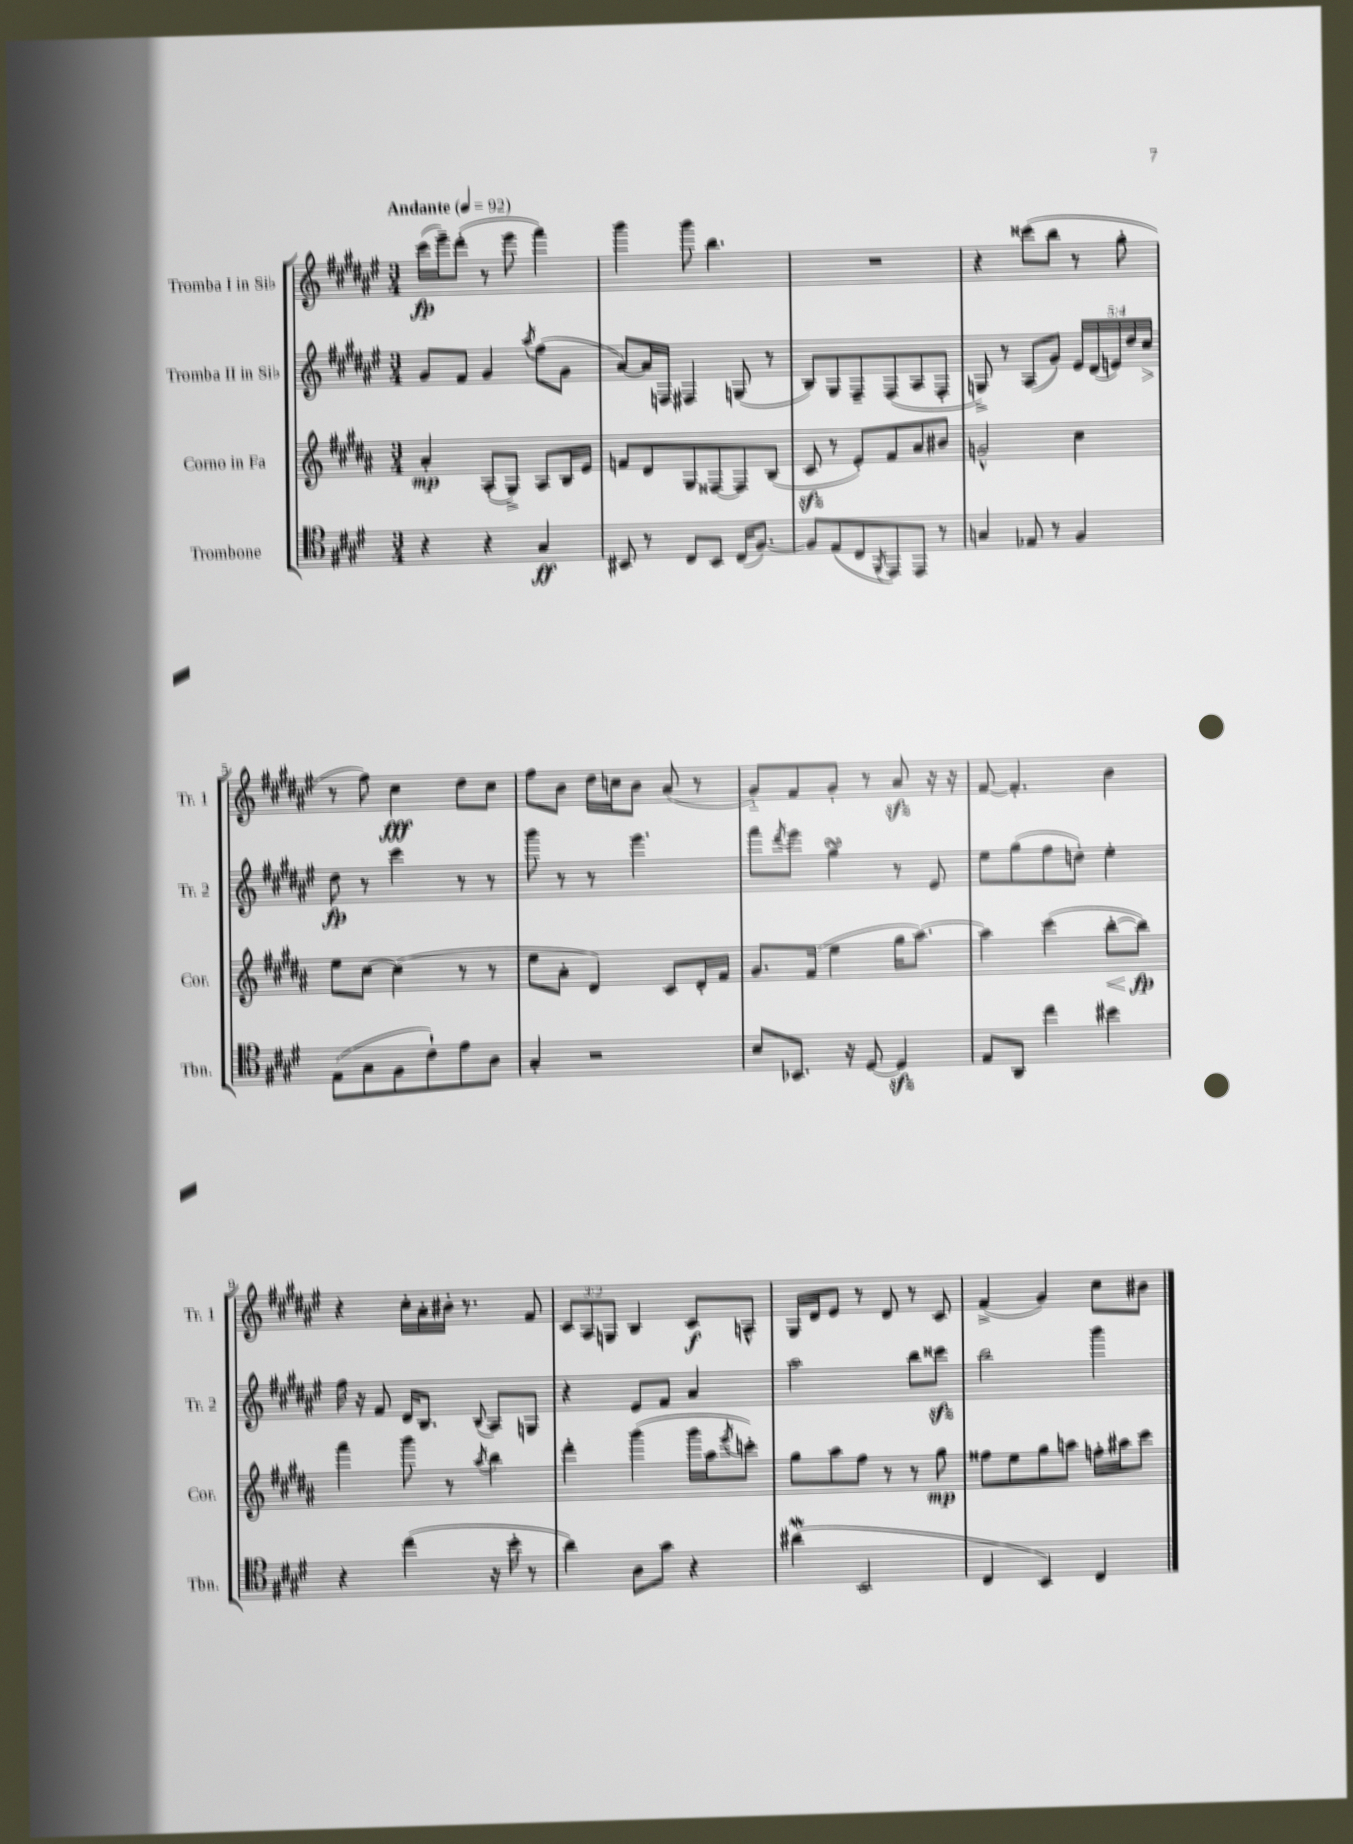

**kern	**kern	**kern	**kern
*staff4	*staff3	*staff2	*staff1
*clefC4	*clefG2	*clefG2	*clefG2
*k[f#c#g#d#]	*k[f#c#g#d#a#]	*k[f#c#g#d#a#e#]	*k[f#c#g#d#a#e#]
*M3/4	*M3/4	*M3/4	*M3/4
*MM92	*MM92	*MM92	*MM92
4r	4a#'	8g#	(16ccc#
.	.	.	16eee#~)
.	.	8f#	(8ddd#'
4r	(8A#'	4g#	8r
.	8G#^)	.	8eee#
.	.	8qaa#	.
4G#	8A#	(8ff#	4fff#)
.	16B	8g#	.
.	16e	.	.
=	=	=	=
8BB#	8f	[8a#)	4ggg#
8r	8d#	16a#]	.
.	.	16F	.
8C#	8G#	4F#	8ggg#
8BB#	[8F##	.	4.bb
(16C#	8F##]	(8G	.
[8.F#)	.	.	.
.	(8B	8r	.
=	=	=	=
8F#]	8c#	8B)	2.r
(8E	8r	8G#	.
8C#	8e')	8F#~	.
8qFF#	.	.	.
8EE)	8f#	(8F#	.
8EE	8a#	8A#	.
8r	8b#	8F#'	.
=	=	=	=
4G	2g^^	8G^)	4r
.	.	8r	.
8E-	.	(8A#	(8ccc##
8r	.	8g#)	8bb
4F#	4cc#	20e#	8r
.	.	(20d#	.
.	.	20e)	.
.	.	.	8gg#'
.	.	20dd#	.
.	.	20cc#	.
=	=	=	=
(8E	8ee	8dd#	8r
8G#	[8cc#	8r	8ff#)
8F#	(4cc#]	4ccc#	4cc#
8c#`)	.	.	.
8e	8r	8r	8dd#
8A	8r	8r	8cc#
=	=	=	=
4G#'	8ee	8ggg#	8ff#
.	8a#'	8r	8b
2r	4d#)	8r	16dd#
.	.	.	16cc
.	.	4.eee#	8b
.	8c#	.	(8a#
.	16d#'	.	8r
.	16f#	.	.
=	=	=	=
8B	8.g#	8fff#	8g#'~)
.	.	8qddd#	.
8.BB-	.	8eee#	8f#
.	(16f#	.	.
.	4ee	4gg#	8g#'
16r	.	.	.
[8D#	.	.	8r
4D#]	16gg#	8r	8a#
.	[8.aa#)	.	.
.	.	8e#	16r
.	.	.	16r
=	=	=	=
8E	4aa#]	8ee#	[8f#
8AA	.	(8gg#	4.f#']
4cc#	(4ccc#	8ff#	.
.	.	8dd')	.
4b#	[8bb'	4ee#'	4b
.	8bb])	.	.
=	=	=	=
4r	4fff#	16ff#	4r
.	.	16r	.
.	.	8f#	.
(4cc#	8ggg#	16d#	16cc#'
.	.	8.B	16a#'
.	8r	.	16b#'
.	.	.	8.r
.	8qaa#	8qqB	.
16r	4bb	8A#	.
16b'	.	.	.
8r	.	8G	8f#
=	=	=	=
4a)	4ddd#'	4r	12c#
.	.	.	12A#
.	.	.	12G
8A	(4ggg#	8e#	4B
8g#	.	8f#	.
4r	16ggg#	4a#	8c#
.	16aa#	.	.
.	8qeee	.	.
.	8ccc')	.	8A^^
=	=	=	=
(4a#	8gg#	2aa#	16G#
.	.	.	16d#
.	8aa#	.	8e#
2BB	8ff#	.	8r
.	8r	.	8d#
.	8r	8bb	8r
.	8gg#	8ccc##	8c#
=	=	=	=
4C#	8ff##	2bb	(4f#^
.	8ee	.	.
4BB)	8gg#	.	4g#)
.	8aa	.	.
4C#	16ff'	4ggg#	8cc#
.	16aa#	.	.
.	8ccc#	.	8b#
==	==	==	==
*-	*-	*-	*-
